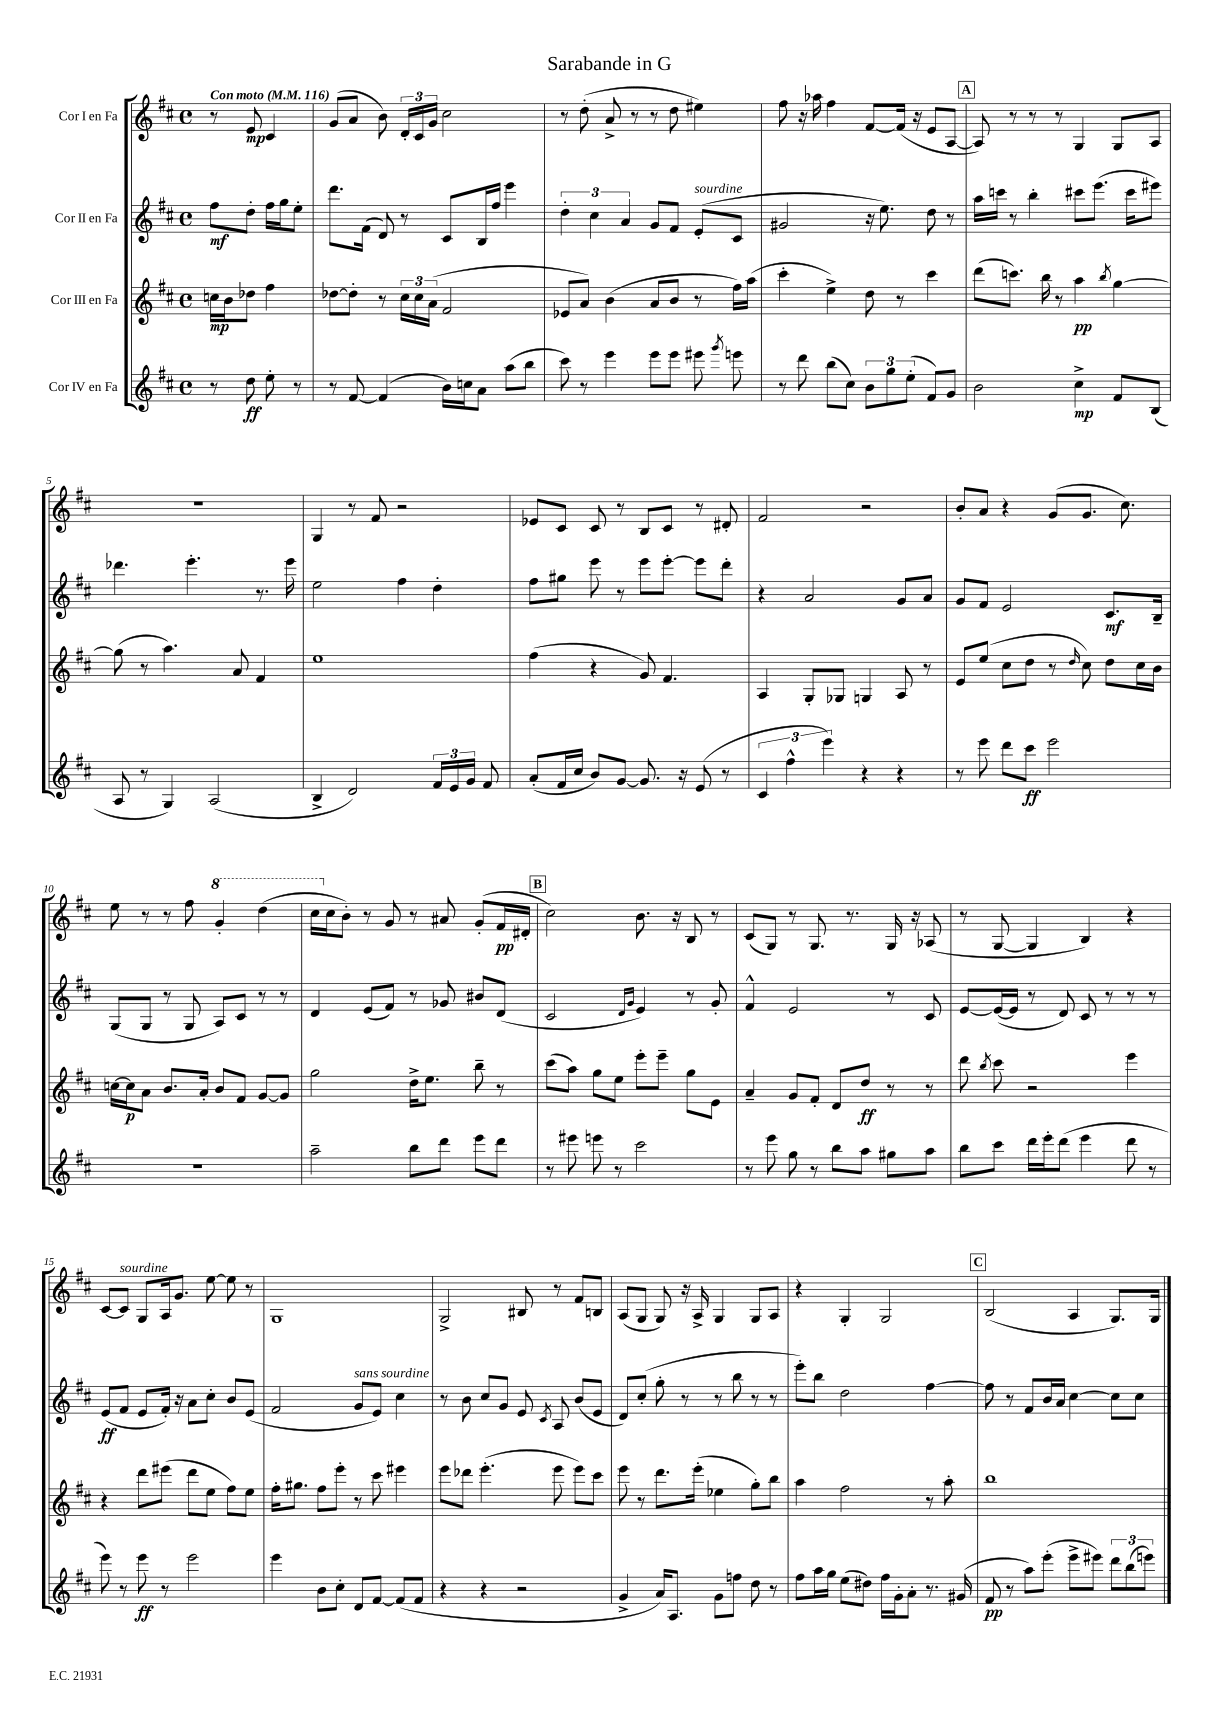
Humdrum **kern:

**kern	**kern	**kern	**kern
*staff4	*staff3	*staff2	*staff1
*clefG2	*clefG2	*clefG2	*clefG2
*k[f#c#]	*k[f#c#]	*k[f#c#]	*k[f#c#]
*M4/4	*M4/4	*M4/4	*M4/4
*met(c)	*met(c)	*met(c)	*met(c)
*MM116	*MM116	*MM116	*MM116
8r	16cc\LL	8ff#\L	8r
.	16b\J	.	.
8dd\	8dd-\J	8dd'\J	8e/
8ee'\	4ff#\	16ff#\LL	4c#/
.	.	16gg\J	.
8r	.	8ee'\J	.
=	=	=	=
8r	[8dd-\L	8.ddd\L	(8g/L
[8f#/	8dd-'\]J	.	8a/J
.	.	(16f#\Jk	.
(4f#/]	8r	8d/)	8b\)
.	24cc#\LL	8r	24d'/LL
.	24cc#\	.	24c#/
.	(24a\JJ	.	24g/JJ
16b\LL)	2f#/	8c#/L	2cc#\
16cc\J	.	.	.
8a\J	.	16B/L	.
.	.	16ff#/JJ	.
(8aa\L	.	4eee\	.
8bb\J	.	.	.
=	=	=	=
8ccc#\)	8e-/L	6dd'\	8r
8r	8a/J)	.	(8dd'\
.	.	6cc#\	.
4eee\	(4b\	.	8a^/
.	.	6a/	.
.	.	.	8r
8eee\L	8a/L	8g/L	8r
8eee\J	8b/J	8f#/J	8dd\
8eee#\	8r	(8e'/L	4ee#\)
8qggg/	.	.	.
8eee\	16ff#\LL)	8c#/J	.
.	(16aa\JJ	.	.
=	=	=	=
8r	4ccc#'\	2g#/	8ff#\
8ddd\	.	.	16r
.	.	.	16aa-\
(8bb\L	4ee^\)	.	4ff#\
8cc#\J)	.	.	.
12b\L	8dd\	16r	[8f#/L
.	.	8.ee\)	.
12gg\	.	.	.
.	8r	.	(16f#/]Jk
(12ee'\J	.	.	.
.	.	.	16r
8f#/L)	4ccc#\	8dd\	8e/L
8g/J	.	8r	[8A/J
=	=	=	=
2b\	(8ddd\L	16aa\LL	8A/])
.	.	16ccc\JJ	.
.	8.ccc\J)	8r	8r
.	.	4bb'\	8r
.	16bb\	.	.
.	8r	.	8r
4cc#^\	4aa\	8ccc#\L	4G/
.	.	(8.eee\J	.
.	8qbb/	.	.
8f#/L	[4gg\	.	8G/L
.	.	16ccc#\LK	.
(8B/J	.	8eee#\J)	8A/J
=	=	=	=
8A/	(8gg\]	4.ddd-\	1r
8r	8r	.	.
4G/)	4.aa\)	.	.
.	.	4.eee'\	.
(2A/	.	.	.
.	8a/	.	.
.	4f#/	8.r	.
.	.	16eee\	.
=	=	=	=
4B^/	1ee	2ee\	4G/
2d/)	.	.	8r
.	.	.	8f#/
.	.	4ff#\	2r
24f#/LL	.	4dd'\	.
24e/	.	.	.
24g/JJ	.	.	.
8f#/	.	.	.
=	=	=	=
(8a'/L	(4ff#\	8ff#\L	8e-/L
16f#/L	.	8gg#\J	8c#/J
16cc#/JJ	.	.	.
8b/L)	4r	8eee\	8c#/
[8g/J	.	8r	8r
8.g/]	8g/)	8eee\L	8B/L
.	4.f#/	[8eee'\J	8c#/J
16r	.	.	.
(8e/	.	8eee\]L	8r
8r	.	8ddd'\J	8d#'/
=	=	=	=
6c#/	4A/	4r	2f#/
6ff#^^\	.	.	.
.	8G'/L	2a/	.
6eee\)	.	.	.
.	8G-/J	.	.
4r	4G/	.	2r
4r	8A/	8g/L	.
.	8r	8a/J	.
=	=	=	=
8r	8e/L	8g/L	8b'/L
8eee\	(8ee/J	8f#/J	8a/J
8ddd\L	8cc#\L	2e/	4r
8ccc#\J	8dd\J	.	.
2eee\	8r	.	(8g/L
.	16qqdd/	.	.
.	8cc#\)	.	8.g/J
.	8dd\L	8.c#/L	.
.	.	.	8.cc#\)
.	16cc#\L	.	.
.	16b\JJ	16B~/Jk	.
=	=	=	=
1r	[16cc\LL	(8G/L	8ee\
.	16cc\]J	.	.
.	8a\J	8G/J	8r
.	8.b/L	8r	8r
.	.	8G/	8ff#\
.	16a'/Jk	.	.
.	8b/L	8A/L)	4gg'/
.	8f#/J	8c#/J	.
.	[8g/L	8r	(4ddd\
.	8g/]J	8r	.
=	=	=	=
2aa~\	2gg\	4d/	16ccc#\LL
.	.	.	16cc#\J
.	.	.	8b'\J)
.	.	(8e/L	8r
.	.	8f#/J)	8g/
8bb\L	16dd^\LK	8r	8r
.	8.ee\J	.	.
8ddd\J	.	8g-/	8a#/
8eee\L	8bb~\	8b#/L	(8g'/L
8ddd\J	8r	(8d/J	16f#/L
.	.	.	16d#'/JJ
=	=	=	=
8r	(8ccc#\L	2c#/	2cc#\)
8eee#\	8aa\J)	.	.
8eee\	8gg\L	.	.
8r	8ee\J	.	.
.	.	16qqd/LL	.
.	.	16qqg/JJ	.
2ccc#\	8eee'\L	4e/)	8.b\
.	8eee~\J	.	.
.	.	.	16r
.	8gg\L	8r	8B/
.	8e\J	8g'/	8r
=	=	=	=
8r	4a~/	4f#^^/	(8c#/L
8eee\	.	.	8G/J)
8gg\	8g/L	2e/	8r
8r	8f#'/J	.	8.G/
8bb\L	8d/L	.	.
.	.	.	8.r
8aa\J	8dd/J	.	.
8gg#\L	8r	8r	16G/
.	.	.	16r
8aa\J	8r	8c#/	(8A-/
=	=	=	=
8bb\L	8ddd\	[8e/L	8r
.	8qbb/	.	.
8ccc#\J	8ccc#\	(16e/_L	[8G/
.	.	16e/]JJ	.
16ddd\LL	2r	8r	4G/]
16eee'\J	.	.	.
(8ddd\J	.	8d/)	.
4eee\	.	8c#/	4B/)
.	.	8r	.
8ddd\	4eee\	8r	4r
8r	.	8r	.
=	=	=	=
8eee\)	4r	(8e/L	[8c#/L
8r	.	8f#/J	8c#/]J
8eee\	8ddd\L	8e/L	8G/L
8r	(8eee#\J	16f#'/Jk)	16A/k
.	.	16r	8.g/J
2eee\	8ddd\L	8a\L	.
.	8ee\J	8cc#'\J	[8ee\
.	8ff#\L)	8b/L	8ee\]
.	8ee\J	(8e/J	8r
=	=	=	=
4eee\	16ff#'\LK	2f#/	1G
.	8.gg#\J	.	.
8b\L	8ff#\L	.	.
8cc#'\J	8eee'\J	.	.
8d/L	8r	8g/L	.
[8f#/J	8ccc#\	8e/J)	.
(8f#/]L	4eee#\	4cc#\	.
8f#/J	.	.	.
=	=	=	=
4r	8eee\L	8r	2G^/
.	8ddd-\J	8b\	.
4r	(4.eee'\	8cc#/L	.
.	.	8g/J	.
2r	.	8e/	8B#/
.	.	8qc#/	.
.	8eee\	8A/	8r
.	8eee\L)	(8b/L	8f#/L
.	8ccc#\J	8e/J	8B/J
=	=	=	=
4g^/	8eee\	8d/L)	(8A/L
.	8r	(8cc#'/J	8G/J
16a/LK)	8.ddd\L	8gg'\	8G/)
8.A/J	.	.	.
.	.	8r	16r
.	(16eee'\Jk	.	16A^/
8g\L	4ee-\	8r	4G/
8ff\J	.	8bb\	.
8dd\	8gg'\L)	8r	8G/L
8r	8bb\J	8r	8A/J
=	=	=	=
8ff#\L	4aa\	8eee'\L)	4r
16aa\L	.	8bb\J	.
16gg\JJ	.	.	.
(8ee\L	2ff#\	2dd\	4G'/
8dd#\J)	.	.	.
16ff#\LL	.	.	2G/
16g'\J	.	.	.
8a'\J	.	.	.
8.r	8r	[4ff#\	.
.	8aa'\	.	.
(16g#/	.	.	.
=	=	=	=
8f#/	1bb	8ff#\]	(2B/
8r	.	8r	.
8aa\L)	.	8f#/L	.
(8eee'\J	.	16b/L	.
.	.	16a/JJ	.
8eee^\L	.	[4cc#\	4A/
8eee#\J)	.	.	.
12ddd\L	.	8cc#\]L	8.G/L)
(12bb\	.	.	.
.	.	8cc#\J	.
12eee\J)	.	.	.
.	.	.	16G/Jk
==	==	==	==
*-	*-	*-	*-
